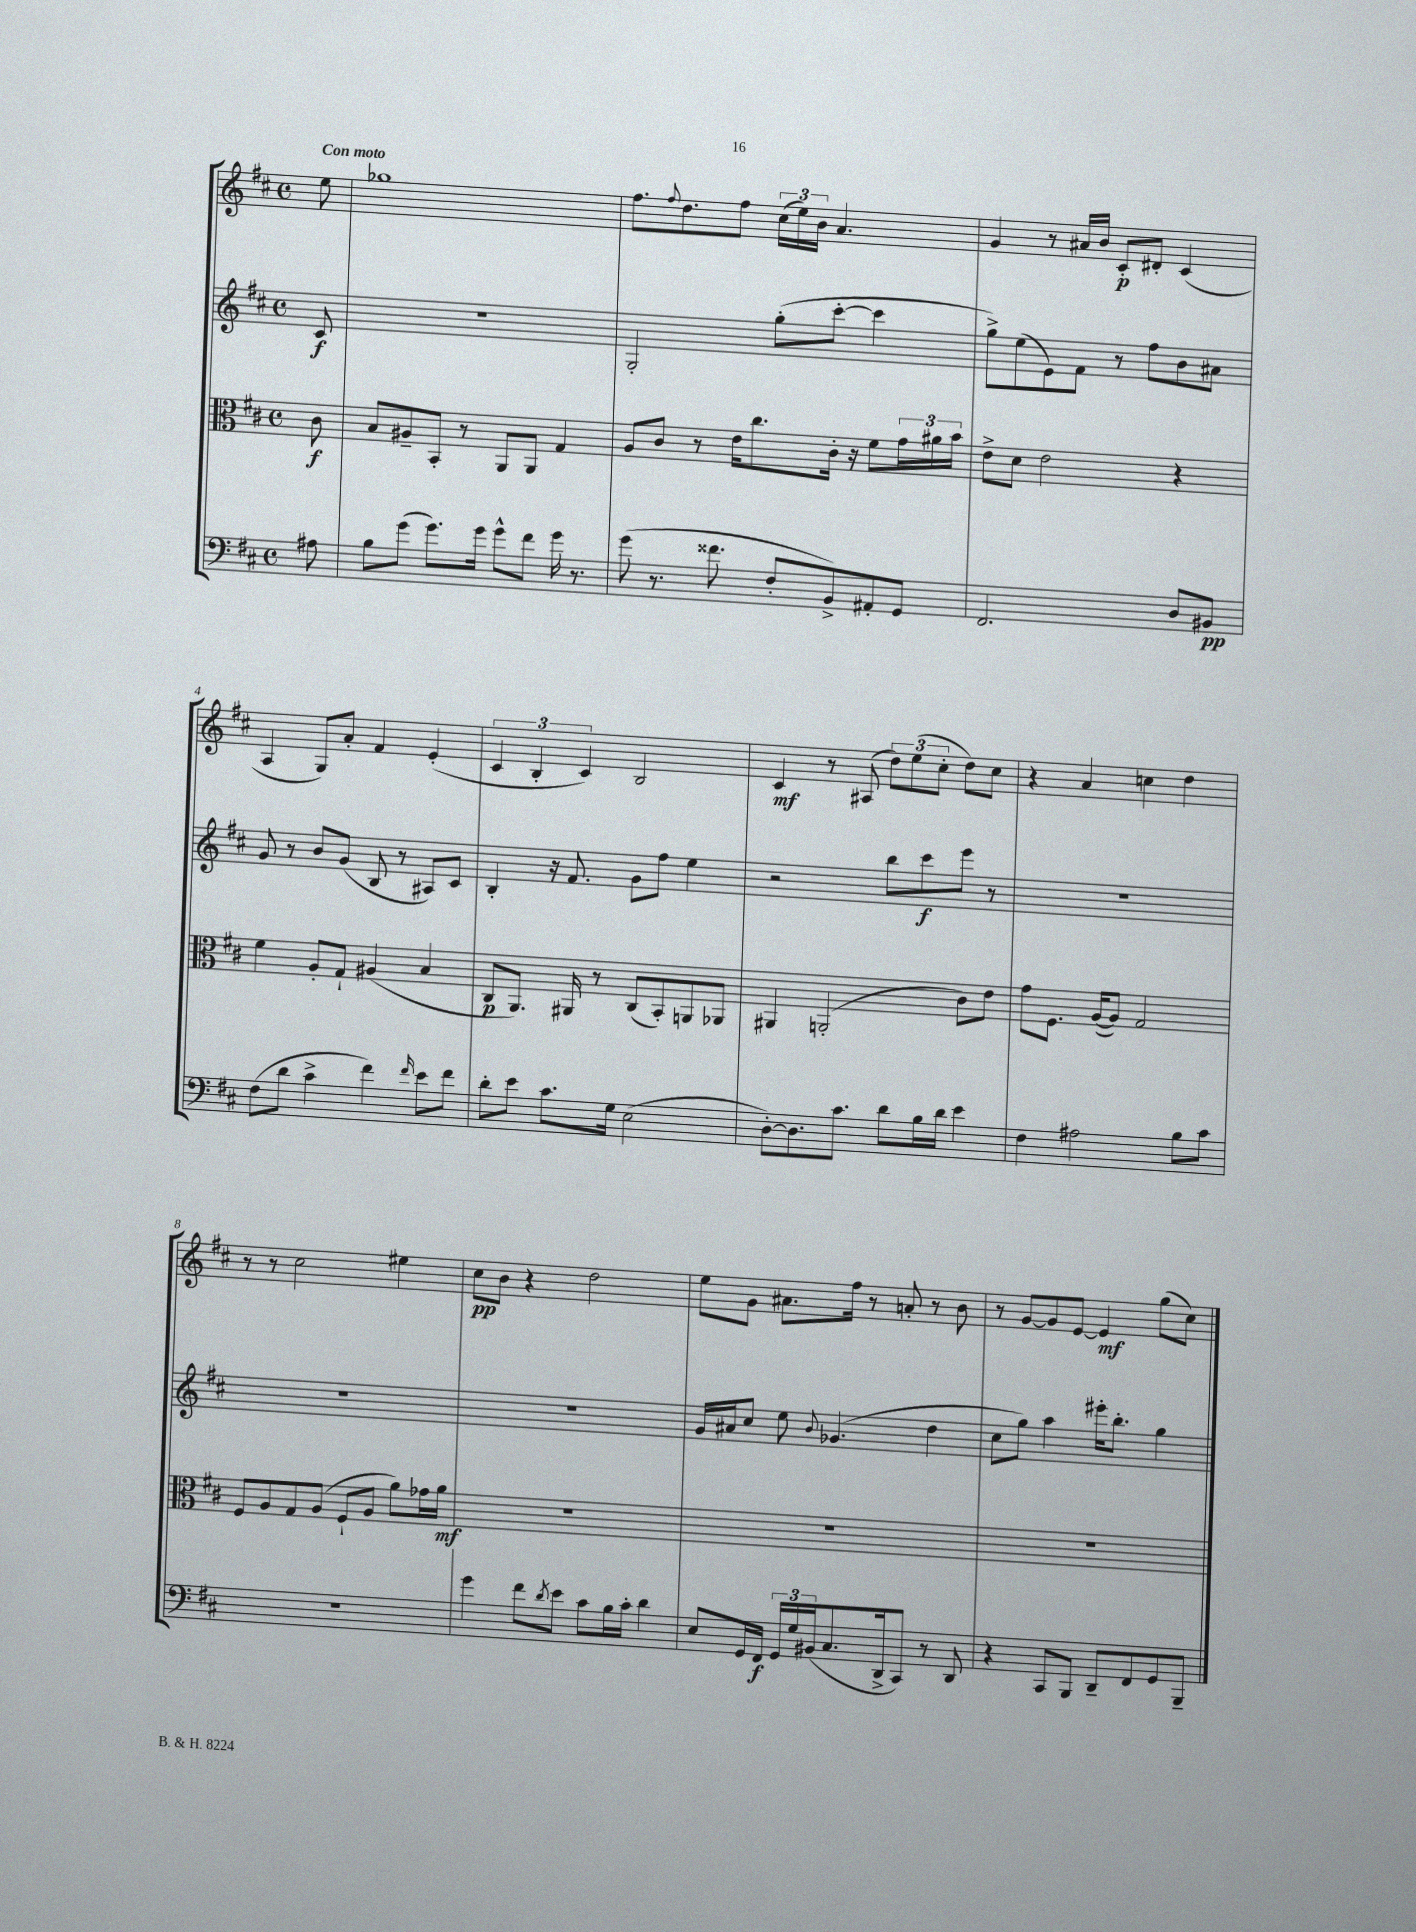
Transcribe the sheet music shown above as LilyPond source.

<<
\new StaffGroup <<
\new Staff = "s0" {
    \clef treble \key d \major \defaultTimeSignature \time 4/4 \partial 8 \tempo "Con moto"
    e''8 |
    ges''1 |
    fis''8. \appoggiatura { fis''8 } d''8. fis''8 \tuplet 3/2 { cis''16( e''16) b'16 } a'4. |
    g'4 r8 ais'16 b'16 cis'8-.\p dis'8-. cis'4( |
    a4 g8) a'8-. fis'4 e'4-.( |
    \tuplet 3/2 { cis'4 b4-. cis'4) } b2 |
    cis'4\mf r8 ais8( \tuplet 3/2 { d''8) e''8( cis''8-. } d''8) cis''8 |
    r4 a'4 c''4 d''4 |
    r8 r8 cis''2 eis''4 |
    cis''8\pp b'8 r4 d''2 |
    e''8 g'8 ais'8. fis''16 r8 a'8-. r8 b'8 |
    r8 g'8~ g'8 e'8~ e'4\mf g''8( cis''8) \bar "|." |
}
\new Staff = "s1" {
    \clef treble \key d \major \defaultTimeSignature \time 4/4 \partial 8
    cis'8\f |
    R1 |
    g2-. g''8-.( cis'''8~-. cis'''4 |
    g''8->) e''8( e'8) fis'8 r8 fis''8 b'8 ais'8 |
    g'8 r8 b'8 g'8( b8 r8 ais8) cis'8 |
    b4-. r16 fis'8. g'8 fis''8 e''4 |
    r2 b''8 cis'''8\f e'''8 r8 |
    R1 |
    R1 |
    R1 |
    g'16 ais'16 cis''8 e''8 \appoggiatura { b'8 } ges'4.( d''4 |
    cis''8 g''8) a''4 eis'''16-. b''8.-. g''4 \bar "|." |
}
\new Staff = "s2" {
    \clef alto \key d \major \defaultTimeSignature \time 4/4 \partial 8
    cis'8\f |
    b8 ais8-- b,8-. r8 a,8 a,8 g4 |
    a8 cis'8 r8 e'16 cis''8. cis'16-. r16 fis'8 \tuplet 3/2 { g'16 ais'16 b'16 } |
    e'8-> d'8 e'2 r4 |
    fis'4 a8-. g8-! ais4( b4 |
    cis8\p a,8.) ais,16 r8 cis8( b,8-.) a,8 aes,8 |
    ais,4 a,2-.( cis'8) e'8 |
    g'8 fis8. a16~( a8) g2 |
    fis8 a8 g8 a8( fis8-! a8 a'8) ges'16 a'16\mf |
    R1 |
    R1 |
    R1 \bar "|." |
}
\new Staff = "s3" {
    \clef bass \key d \major \defaultTimeSignature \time 4/4 \partial 8
    ais8 |
    b8 g'8( g'8.) g'16 g'8-^ fis'8 g'16 r8. |
    g'8( r8. fisis'8. fis8-. b,8->) ais,8-. g,8 |
    fis,2. d8 bis,8\pp |
    fis8( d'8 cis'4-> fis'4) \grace { fis'16 } e'8 fis'8 |
    d'8-. e'8 cis'8. g16 e2( |
    d8~-.) d8. cis'8. d'8 b16 d'16 e'4 |
    fis4 ais2 b8 cis'8 |
    R1 |
    g'4 fis'8 \acciaccatura { d'8 } e'8 cis'8 b16 cis'16-. d'4 |
    e8 g,16 fis,16\f \tuplet 3/2 { g,16 g16 bis,16( } cis8. d,16-> cis,8) r8 d,8 |
    r4 cis,8 b,,8 d,8-- fis,8 g,8 b,,8-- \bar "|." |
}
>>
>>
